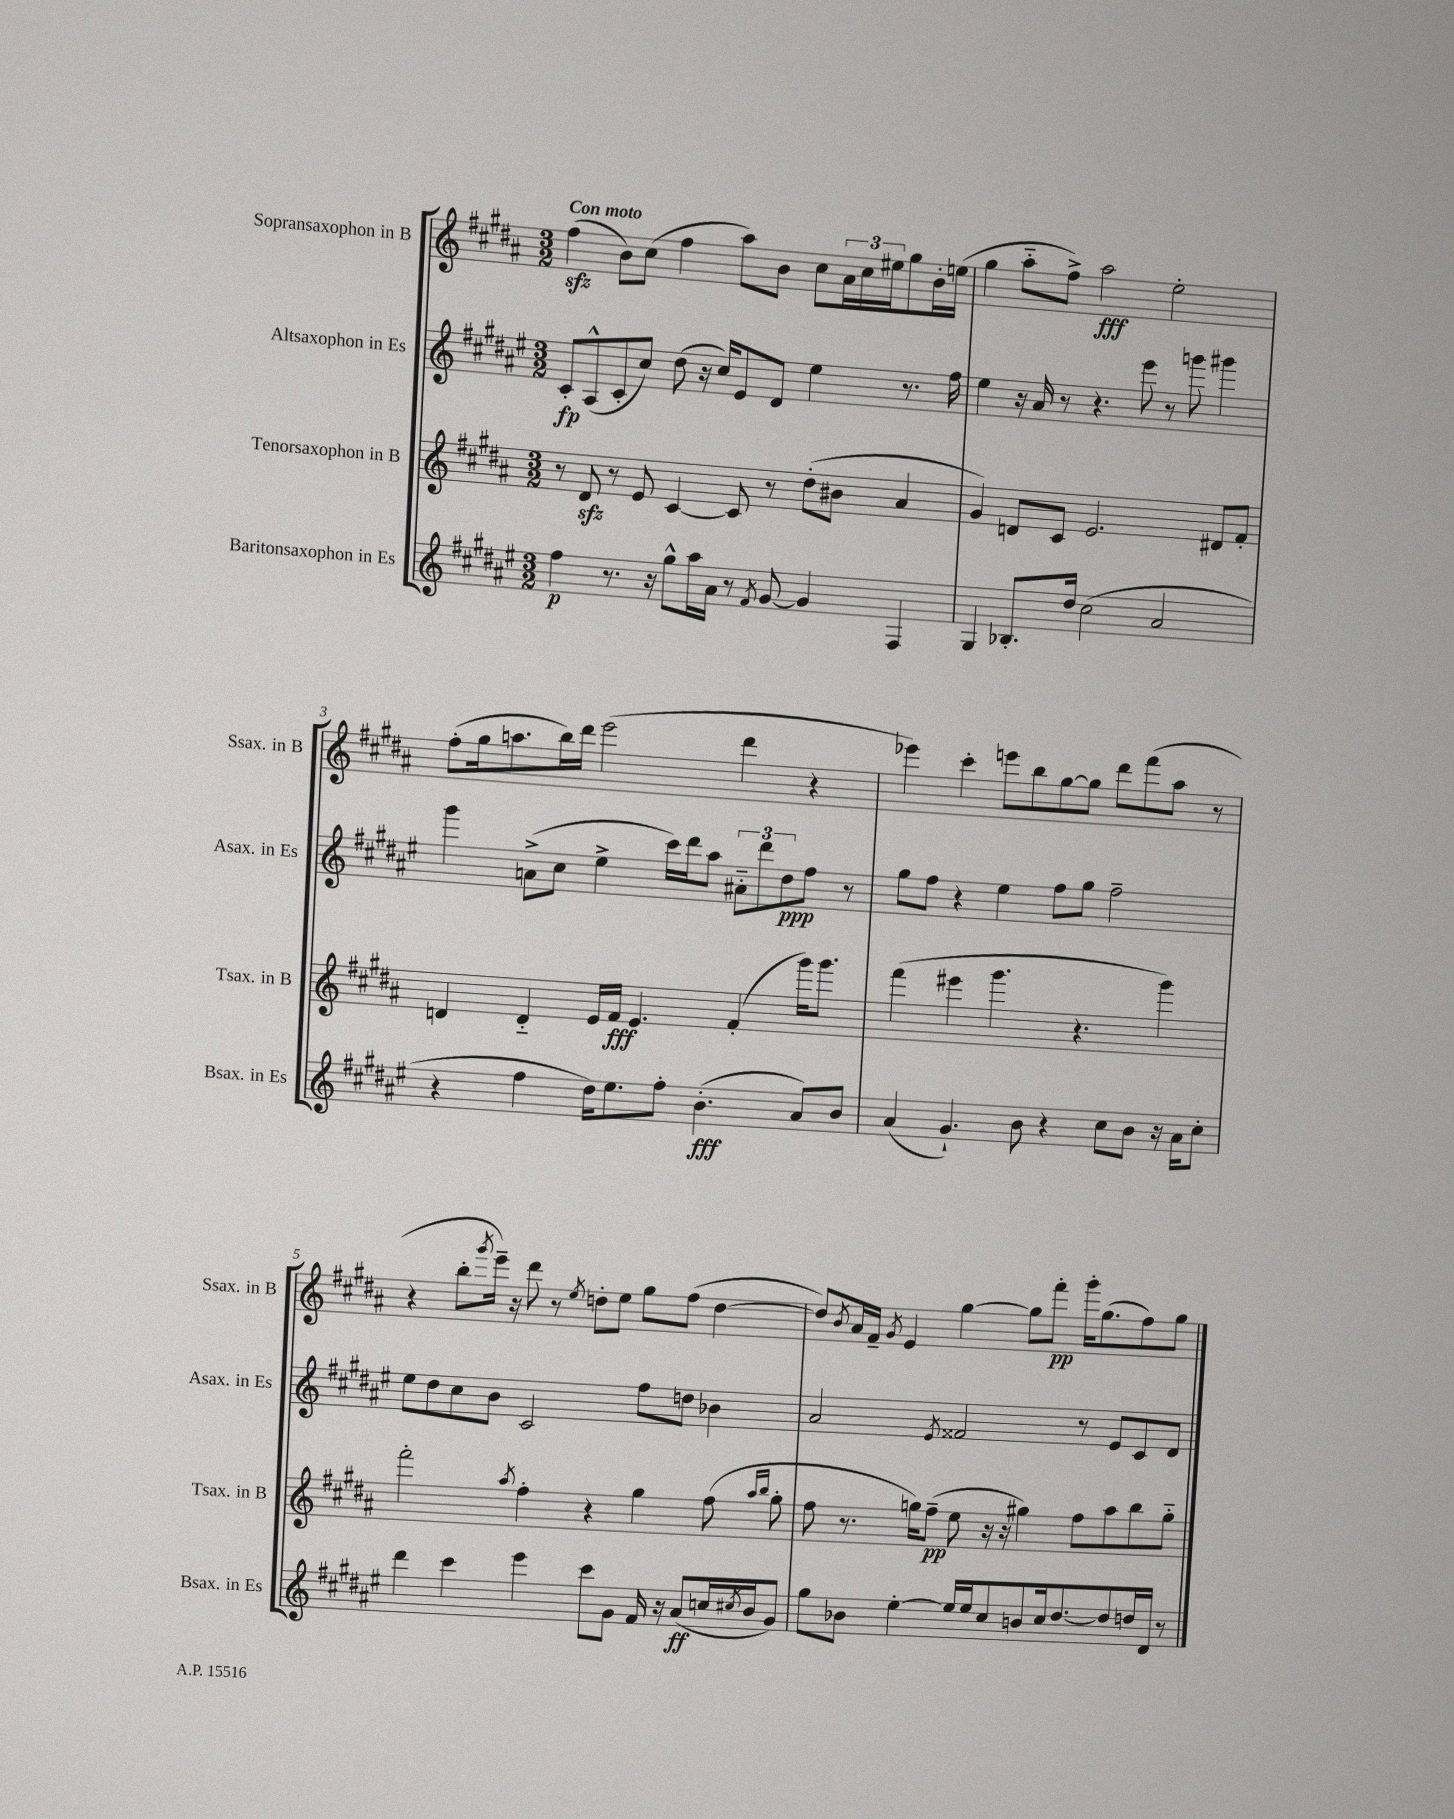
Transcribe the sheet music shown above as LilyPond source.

<<
\new StaffGroup <<
\new Staff = "s0" \with { instrumentName = "Sopransaxophon in B" shortInstrumentName = "Ssax. in B" } {
    \clef treble \key b \major \numericTimeSignature \time 3/2 \tempo "Con moto"
    fis''4\sfz( b'8) cis''8( fis''4 ais''8) b'8 cis''8 \tuplet 3/2 { ais'16 cis''16 eis''16 } gis''8 b'16-. e''16( |
    gis''4 ais''8-_ fis''8->) ais''2\fff e''2-. |
    fis''8-.( gis''16 a''8. b''16) dis'''16 e'''2( dis'''4 r4 |
    ees'''4) cis'''4-. e'''8 b''8 gis''8~ gis''8 dis'''8 fis'''8( ais''8 r8 |
    r4 b''8-. \acciaccatura { gis'''8 } e'''16--) r16 dis'''8 r8 \acciaccatura { e''8 } d''8-. e''8 gis''8 fis''8( d''4~ |
    d''8) \acciaccatura { b'8 } ais'16 fis'16-- \acciaccatura { gis'8 } e'4 gis''4~ gis''8 fis'''8-.\pp gis'''16-. gis''8.( fis''8) gis''8 \bar "|." |
}
\new Staff = "s1" \with { instrumentName = "Altsaxophon in Es" shortInstrumentName = "Asax. in Es" } {
    \clef treble \key fis \major \numericTimeSignature \time 3/2
    cis'8-.\fp ais8-^( cis'8-. cis''8) dis''8( r16 cis''16) eis'8 dis'8 eis''4 r8. fis''16 |
    eis''4 r16 ais'16 r8 r4. eis'''8 r8 g'''8 gis'''4 |
    gis'''4 a'8->( cis''8 eis''4-> cis'''16) dis'''16 ais''8 \tuplet 3/2 { ais'8-_ dis'''8 dis''8\ppp } fis''8 r8 |
    gis''8 fis''8 r4 eis''4 fis''8 gis''8 fis''2-- |
    eis''8 dis''8 cis''8 b'8 cis'2 fis''8 d''8 bes'4 |
    ais'2 \acciaccatura { eis'8 } fisis'2 r8 eis'8 cis'8 dis'8 \bar "|." |
}
\new Staff = "s2" \with { instrumentName = "Tenorsaxophon in B" shortInstrumentName = "Tsax. in B" } {
    \clef treble \key b \major \numericTimeSignature \time 3/2
    r8 dis'8\sfz r8 e'8 cis'4~ cis'8 r8 dis''8-.( bis'8 ais'4 |
    gis'4) d'8 cis'8 e'2. dis'8 fis'8-. |
    d'4 d'4-_ e'16 fis'16\fff e'4. fis'4-.( gis'''16) gis'''8. |
    fis'''4( eis'''4 gis'''4. r4. gis'''4) |
    fis'''2-. \acciaccatura { ais''8 } fis''4-. r4 gis''4 fis''8( \grace { ais''16 b''16 } gis''8-. |
    fis''8 r8. g''16) fis''8--\pp( e''8 r16 r16 gis''4) fis''8 ais''8 b''8 gis''8-_ \bar "|." |
}
\new Staff = "s3" \with { instrumentName = "Baritonsaxophon in Es" shortInstrumentName = "Bsax. in Es" } {
    \clef treble \key fis \major \numericTimeSignature \time 3/2
    fis''4\p r8. r16 gis''8-^ ais''16 ais'16 r8 \acciaccatura { fis'8 } gis'8~ gis'4 fis4 |
    gis4 bes8.-. dis''16 cis''2( ais'2 |
    r4 fis''4 dis''16) eis''8. fis''8-. b'4.-.\fff( ais'8) b'8 |
    ais'4( gis'4.-!) b'8 r4 cis''8 b'8 r16 ais'16 cis''8-. |
    dis'''4 cis'''4 eis'''4 cis'''8 gis'8 fis'16 r16 ais'8\ff( c''16 \acciaccatura { cis''8 } b'16 gis'8) |
    gis''8 bes'8 eis''4~-. eis''16 eis''16 cis''8 b'8 cis''16 dis''8.~ dis''8 d''16 dis'16 r8 \bar "|." |
}
>>
>>
